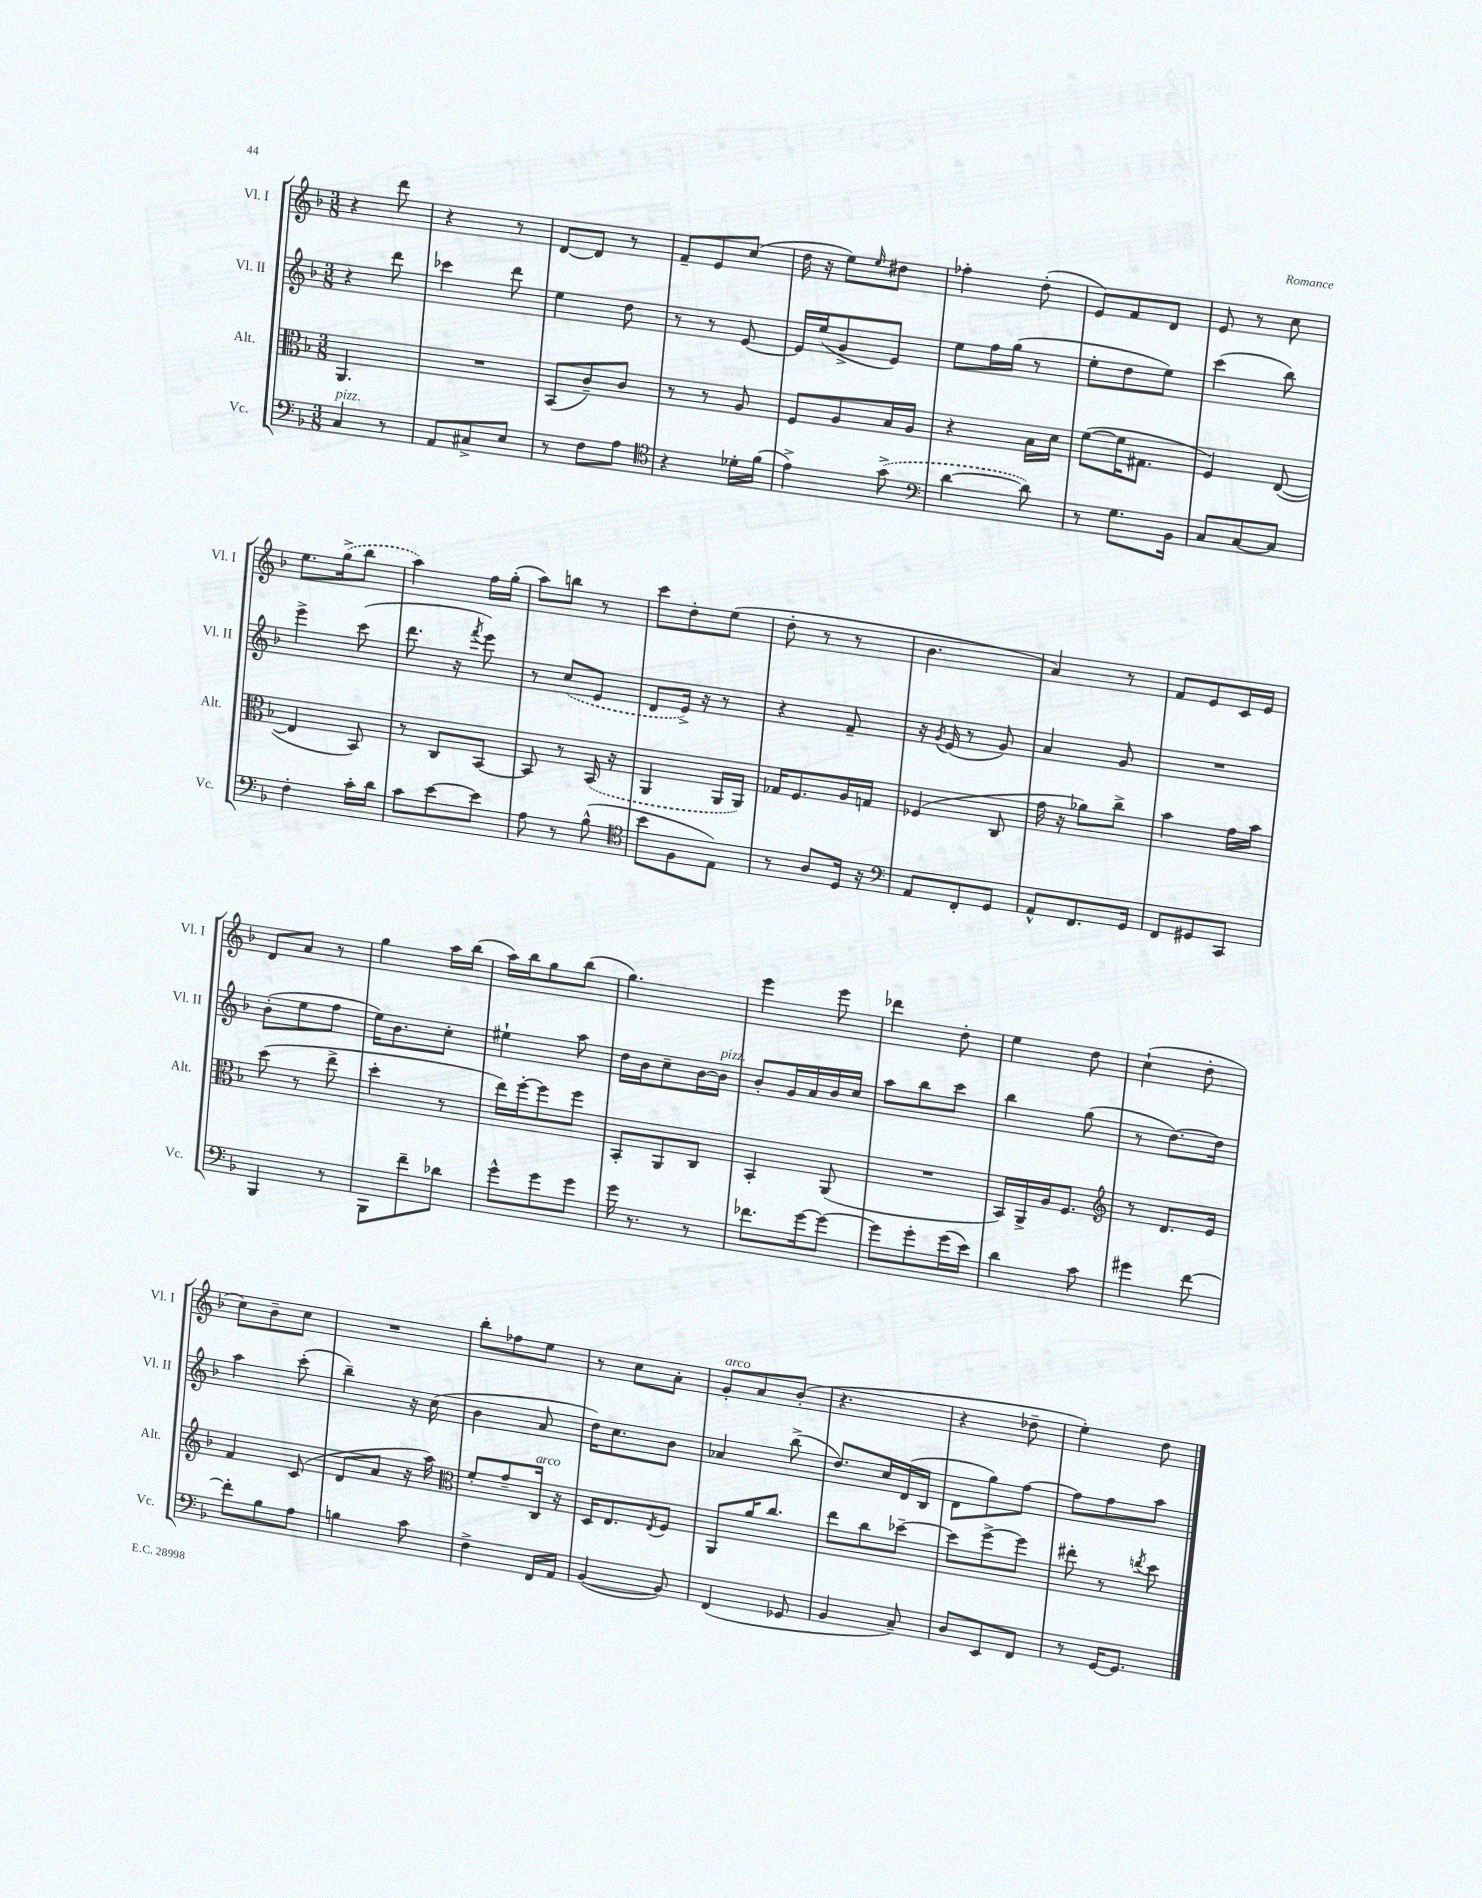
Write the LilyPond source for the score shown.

<<
\new StaffGroup <<
\new Staff = "s0" \with { instrumentName = "Vl. I" shortInstrumentName = "Vl. I" } {
    \clef treble \key f \major \numericTimeSignature \time 3/8
    r4 d'''8 |
    r4 r8 |
    d'8~ d'8 r8 |
    f'8-- e'8 c''8( |
    d''16 r16 e''8) \grace { e''16 } dis''8 |
    fes''4-. d''8-.( |
    e'8) f'8 d'8 |
    e'8 r8 c''8 |
    e''8. \once \slurDashed g''16->( bes''8 |
    a''4) f''16 g''16-.( |
    a''8) b''8 r8 |
    c'''8 d''8-. e''8( |
    d''8-. r8 r8 |
    bes'4. |
    a'4) r8 |
    f'8 e'8 c'16 e'16 |
    d'8 a'8 r8 |
    g''4 a''16 bes''16( |
    a''16) bes''16 g''8 bes''8( |
    g''4.) |
    e'''4 e'''8 |
    des'''4 d''8-. |
    e''4 d''8 |
    c''4-!( d''8-. |
    c''8) bes'8-- c''8 |
    R4. |
    bes''8-. fes''8 e''8 |
    r8 c''8 a'8-. |
    g'8-.^\markup { \italic "arco" } a'8 bes'8-.( |
    r4. |
    r4 des''8-- |
    e''4-.) d''8 \bar "|." |
}
\new Staff = "s1" \with { instrumentName = "Vl. II" shortInstrumentName = "Vl. II" } {
    \clef treble \key f \major \numericTimeSignature \time 3/8
    r4 d'''8 |
    ces'''4 d'''8 |
    e''4 d''8 |
    r8 r8 e'8~ |
    e'16 e''16( g'8-> e'8) |
    e''8 f''16 g''16( r8 |
    e''8-. d''8 e''8) |
    c'''4( bes''8) |
    e'''4-> c'''8( |
    d'''8. r16 \acciaccatura { f'''8 } e'''8) |
    r8 \once \slurDashed c''8( e'8 |
    d'8 e'16->) r16 r8 |
    r4 f'8-- |
    r16 \acciaccatura { g'8 } e'16( r8 g'8) |
    a'4 g'8 |
    R4. |
    bes'8-.( e''8 f''8 |
    e''16) bes'8. c''8-. |
    eis''4-! a''8 |
    d''16 bes'16 c''8-- bes'16~ bes'16^\markup { \italic "pizz." } |
    bes'8-. g'16 a'16 bes'16 c''16 |
    a''8 bes''8 c'''8 |
    bes''4 g''8( |
    r8 d''8.~) d''16 |
    a''4 c'''8-.( |
    bes''4--) r16 c''16( |
    bes'4 a'8 |
    d''16) c''8. bes'8 |
    aes'4 bes''8->( |
    d''8.) c''16 d'16( bes16 |
    d'8 g''8) f''8~ |
    f''8 f''8 a''8 \bar "|." |
}
\new Staff = "s2" \with { instrumentName = "Alt." shortInstrumentName = "Alt." } {
    \clef alto \key f \major \numericTimeSignature \time 3/8
    a,4. |
    R4. |
    bes,8( c'8--) c'8 |
    r8 r8 a8 |
    f8 a8 bes16 a16 |
    r4 bes16 d'16 |
    f'8~( f'16 gis8. |
    f4) e8~( |
    e4 bes,8) |
    r8 c8 bes,8~ |
    bes,8 r8 \once \slurDashed bes,16( r16 |
    a,4 a,16 a,16) |
    ges16 f8. a16 g16 |
    fes4( c8 |
    g'16 r16 aes'8) c''8-> |
    bes'4 g'16 bes'16 |
    d''8( r8 e''8-> |
    d''4-. r8 |
    e''16) f''16~-. f''8 f''8 |
    bes,8-. a,8 c8 |
    bes,4-. a,8( |
    R4. |
    bes,16) a,16-> a16 f8. |
    \clef treble r8 d'8. e'16 |
    f'4 c'8( |
    d'8 a'8 r16 a''16) |
    \clef alto f'8-. g'8-- c16^\markup { \italic "arco" } r16 |
    d16 e8. \acciaccatura { e8 } f8 |
    a,8 a'16 c''8. |
    e''8 c''8 des''8~-- |
    des''8 f''8~-> f''8 |
    eis''8-. r8 \acciaccatura { e''8 } d''8 \bar "|." |
}
\new Staff = "s3" \with { instrumentName = "Vc." shortInstrumentName = "Vc." } {
    \clef bass \key f \major \numericTimeSignature \time 3/8
    c4^\markup { \italic "pizz." } r8 |
    a,8 cis8-> e8 |
    r8 f8 a8 |
    \clef tenor r4 des'16-. f'16( |
    e'4->) \once \slurDashed g'8->( |
    \clef bass d'4~ d'8) |
    r8 g8. bes,16 |
    c8 c8~ c8 |
    f4-. c'16-. d'16 |
    c'8 e'8~ e'8 |
    a8 r8 bes8-^( |
    \clef tenor bes'8 f8 e8) |
    r8 a8 d16 r16 |
    \clef bass a,8 f,8-. g,8 |
    a,8-^ f,8. g,16 |
    f,8 gis,8 c,8 |
    bes,,4 r8 |
    bes,,8 f'8-- des'8 |
    g'8-^ g'8 g'8 |
    g'16 r8. r8 |
    fes'8. g'16~ g'8~ |
    g'8 g'8-. g'16( e'16) |
    d'4 c'8 |
    gis'4 f'8~ |
    f'8-. bes8 a8 |
    b4 c'8 |
    f4-> f,16 a,16 |
    bes,4~( bes,8) |
    f,4( ges,8 |
    bes,4 c8--) |
    d8 e,8 f,8 |
    r8 g,16~ g,8. \bar "|." |
}
>>
>>
\layout { \context { \Score \remove "Bar_number_engraver" } }
